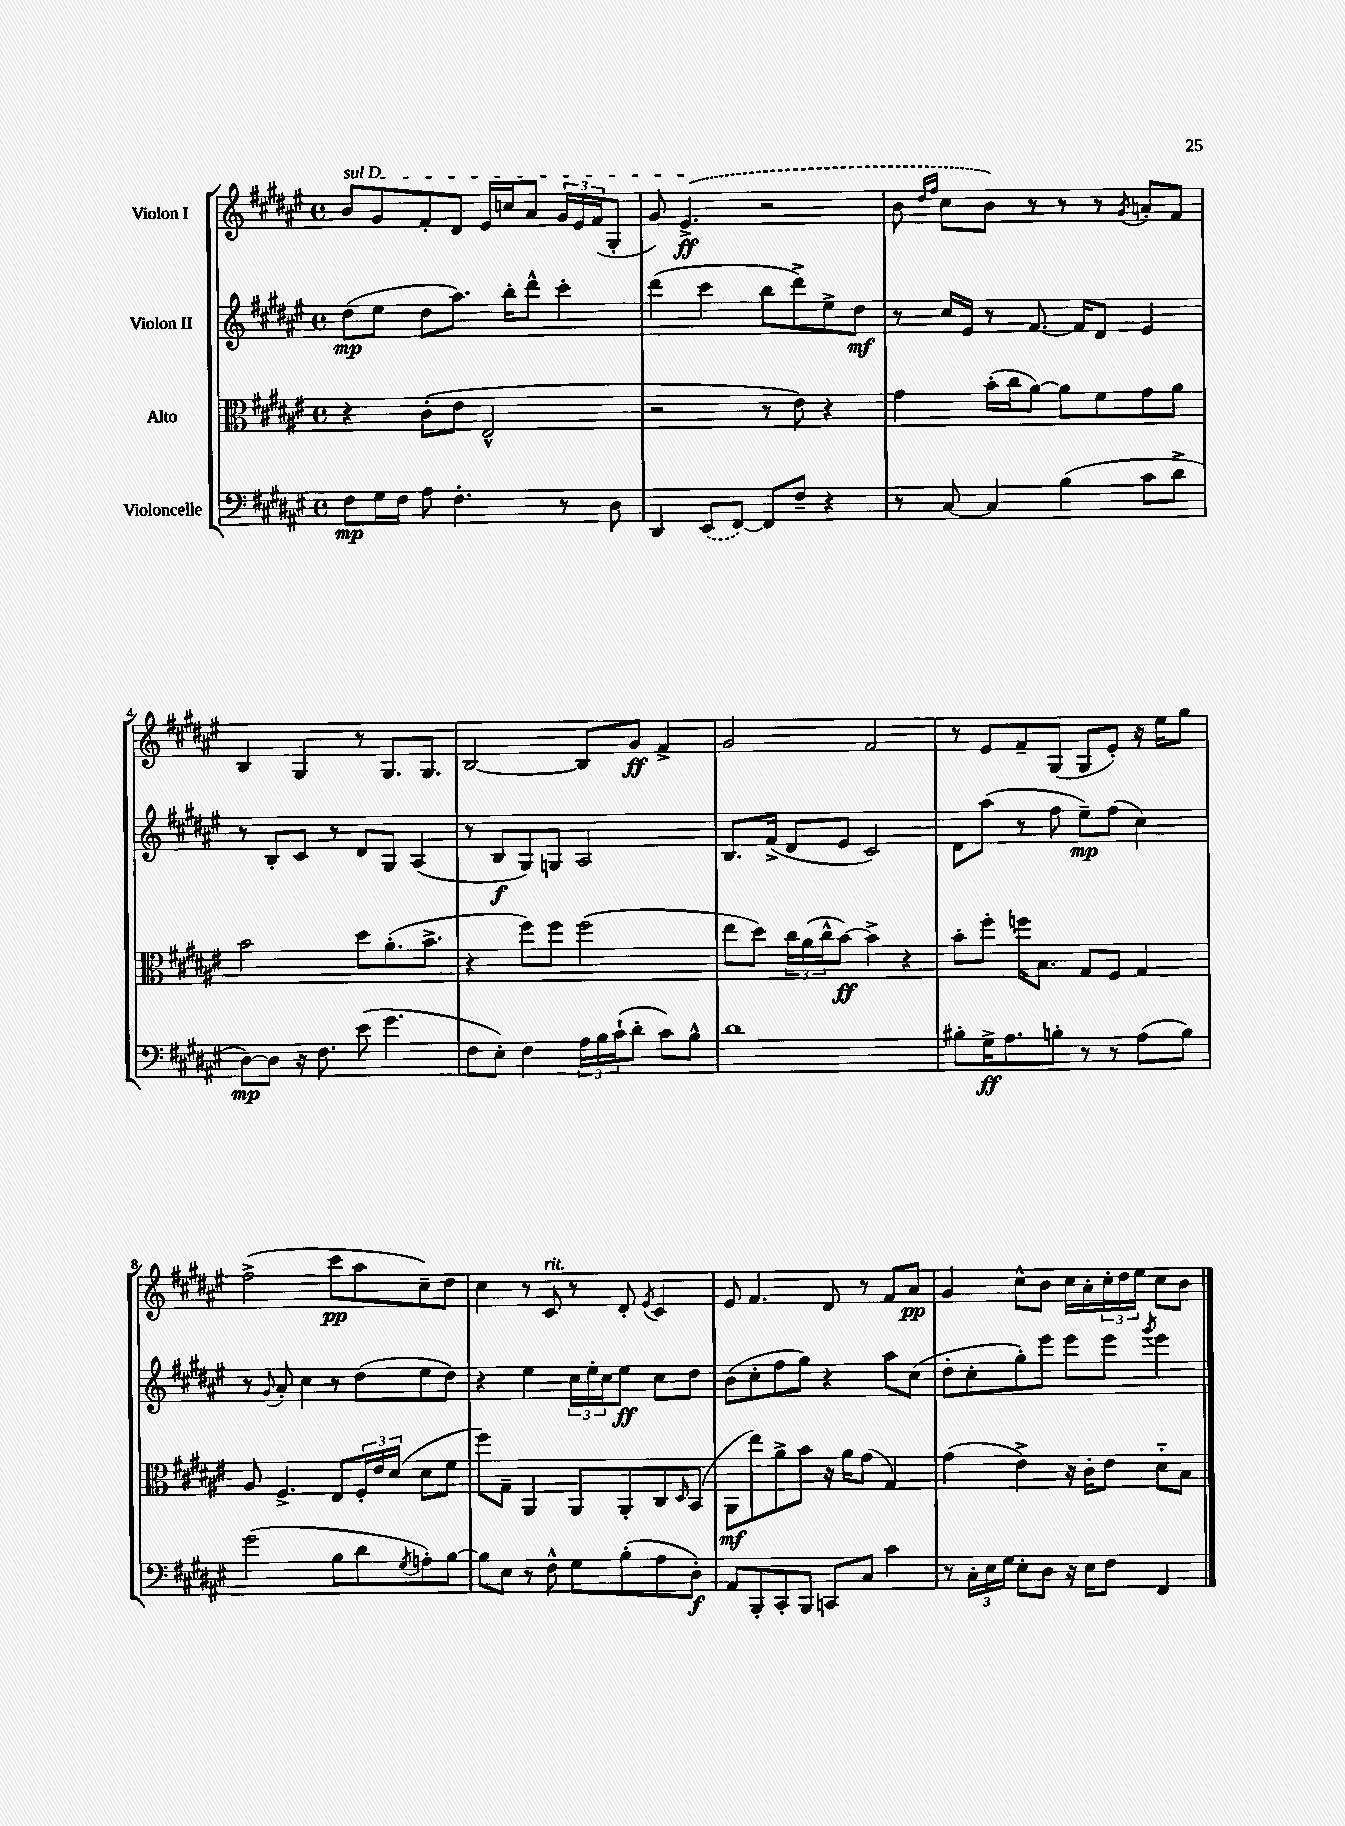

**kern	**kern	**kern	**kern
*staff4	*staff3	*staff2	*staff1
*clefF4	*clefC3	*clefG2	*clefG2
*k[f#c#g#d#a#e#]	*k[f#c#g#d#a#e#]	*k[f#c#g#d#a#e#]	*k[f#c#g#d#a#e#]
*M4/4	*M4/4	*M4/4	*M4/4
*met(c)	*met(c)	*met(c)	*met(c)
8F#	4r	(8dd#	8b
16G#	.	8ee#	8g#
16F#	.	.	.
8A#	(8c#'	8dd#	8f#'
4.F#'	8e#	8.aa#)	8d#
.	2E#^^	.	16e#
.	.	16bb'	16cc
.	.	8ddd#^^	8a#
8r	.	4ccc#'	24g#
.	.	.	24e#
.	.	.	(24f#
8D#	.	.	8G#'
=	=	=	=
4DD#	2r	(4ddd#	8g#)
.	.	.	(4.e#^
(8EE#	.	4ccc#	.
[8FF#)	.	.	.
8FF#]	8r	8bb	2r
8F#~	8e#)	8ddd#^)	.
4r	4r	8ee#^	.
.	.	8dd#	.
=	=	=	=
8r	4g#	8r	8b
.	.	.	16qqdd#
.	.	.	16qqff#
[8C#	.	16cc#	8cc#
.	.	16e#	.
4C#]	(16b'	8r	8b)
.	16cc#	.	.
.	[8a#)	[8.f#	8r
(4B	8a#]	.	8r
.	.	16f#]	.
.	8f#	8d#	8r
.	.	.	8qg#
8c#	8g#	4e#	8a'
8d#^	8a#	.	8f#
=	=	=	=
[8D#)	2b	8r	4B
8D#]	.	8B'	.
16r	.	8c#	4G#
8.F#	.	.	.
.	.	8r	.
(8e#	8dd#	8d#	8r
4.g#	(8.a#'	8G#	8.G#
.	.	(4A#	.
.	8.b^	.	8.G#
=	=	=	=
8F#	4r	8r	[2B
8E#')	.	8B	.
4F#	8ff#)	8G#)	.
.	8ff#	8G	.
24A#	(2ff#	2A#	8B]
24B	.	.	.
(24c#`	.	.	.
8d#'	.	.	8g#
8c#)	.	.	4f#^
8B^^	.	.	.
=	=	=	=
1d#	8ee#	8.B	2g#
.	8dd#)	.	.
.	.	(16f#^	.
.	24cc#	8d#	.
.	(24a#	.	.
.	24cc#^^	.	.
.	[8b)	8e#	.
.	4b^]	2c#)	2f#
.	4r	.	.
=	=	=	=
8B#'	8b'	8d#	8r
16G#^	8ff#'	(8aa#	8e#
8.A#	.	.	.
.	16ff	8r	8f#~
.	8.B	.	.
8B'	.	8ff#	(8G#
8r	8G#	8ee#~)	8G#
8r	8F#	(8ff#	8e#')
(8A#	4G#	4cc#)	16r
.	.	.	16ee#
8B)	.	.	8gg#
=	=	=	=
(2g#	8A#	8r	(2ff#^
.	.	8qqg#	.
.	4.F#^	8a#'	.
.	.	4cc#	.
8B	8E#	8r	8ccc#
8d#	24F#'	(8dd#	8aa#
.	24e#	.	.
.	(24d#	.	.
8qG#	.	.	.
8A')	8d#	8ee#	8cc#~)
[8B	8f#	8dd#)	8dd#
=	=	=	=
8B]	8ff#)	4r	4cc#
8E#	8G#~	.	.
8r	4AA#	4ee#	8r
8F#^^	.	.	8c#
8G#	8AA#	24cc#	8r
.	.	24ee#'	.
.	.	24cc#	.
(8B'	8AA#'	8ee#	8d#'
.	.	.	8qe#
8A#	8C#	8cc#	4c#
.	16qqD#	.	.
8D#')	(8BB	8dd#	.
=	=	=	=
8AA#	8AA#	(8b	8e#
8BBB'	8ee#)	8cc#'	4.f#
8CC#'	8a#^	8ff#	.
8BBB	8b	8gg#)	.
8CC	16r	4r	8d#
.	16a#	.	.
8C#	(8g#	.	8r
4c#	4G#)	8aa#	8f#
.	.	(8cc#	8a#
=	=	=	=
8r	(4g#	8dd#'	4g#
24C#'	.	8cc#'	.
24E#	.	.	.
24G#	.	.	.
8E#'	4e#^)	8gg#')	8cc#^^
8D#	.	8eee#	8b
16r	16r	8eee#	16cc#
16E#	16c#'	.	16a#'
8F#	8e#	8eee#	24cc#'
.	.	.	24dd#
.	.	.	24ee#
.	.	8qggg#	.
4FF#	8d#'~	4eee#	8cc#
.	8B	.	8b
==	==	==	==
*-	*-	*-	*-
